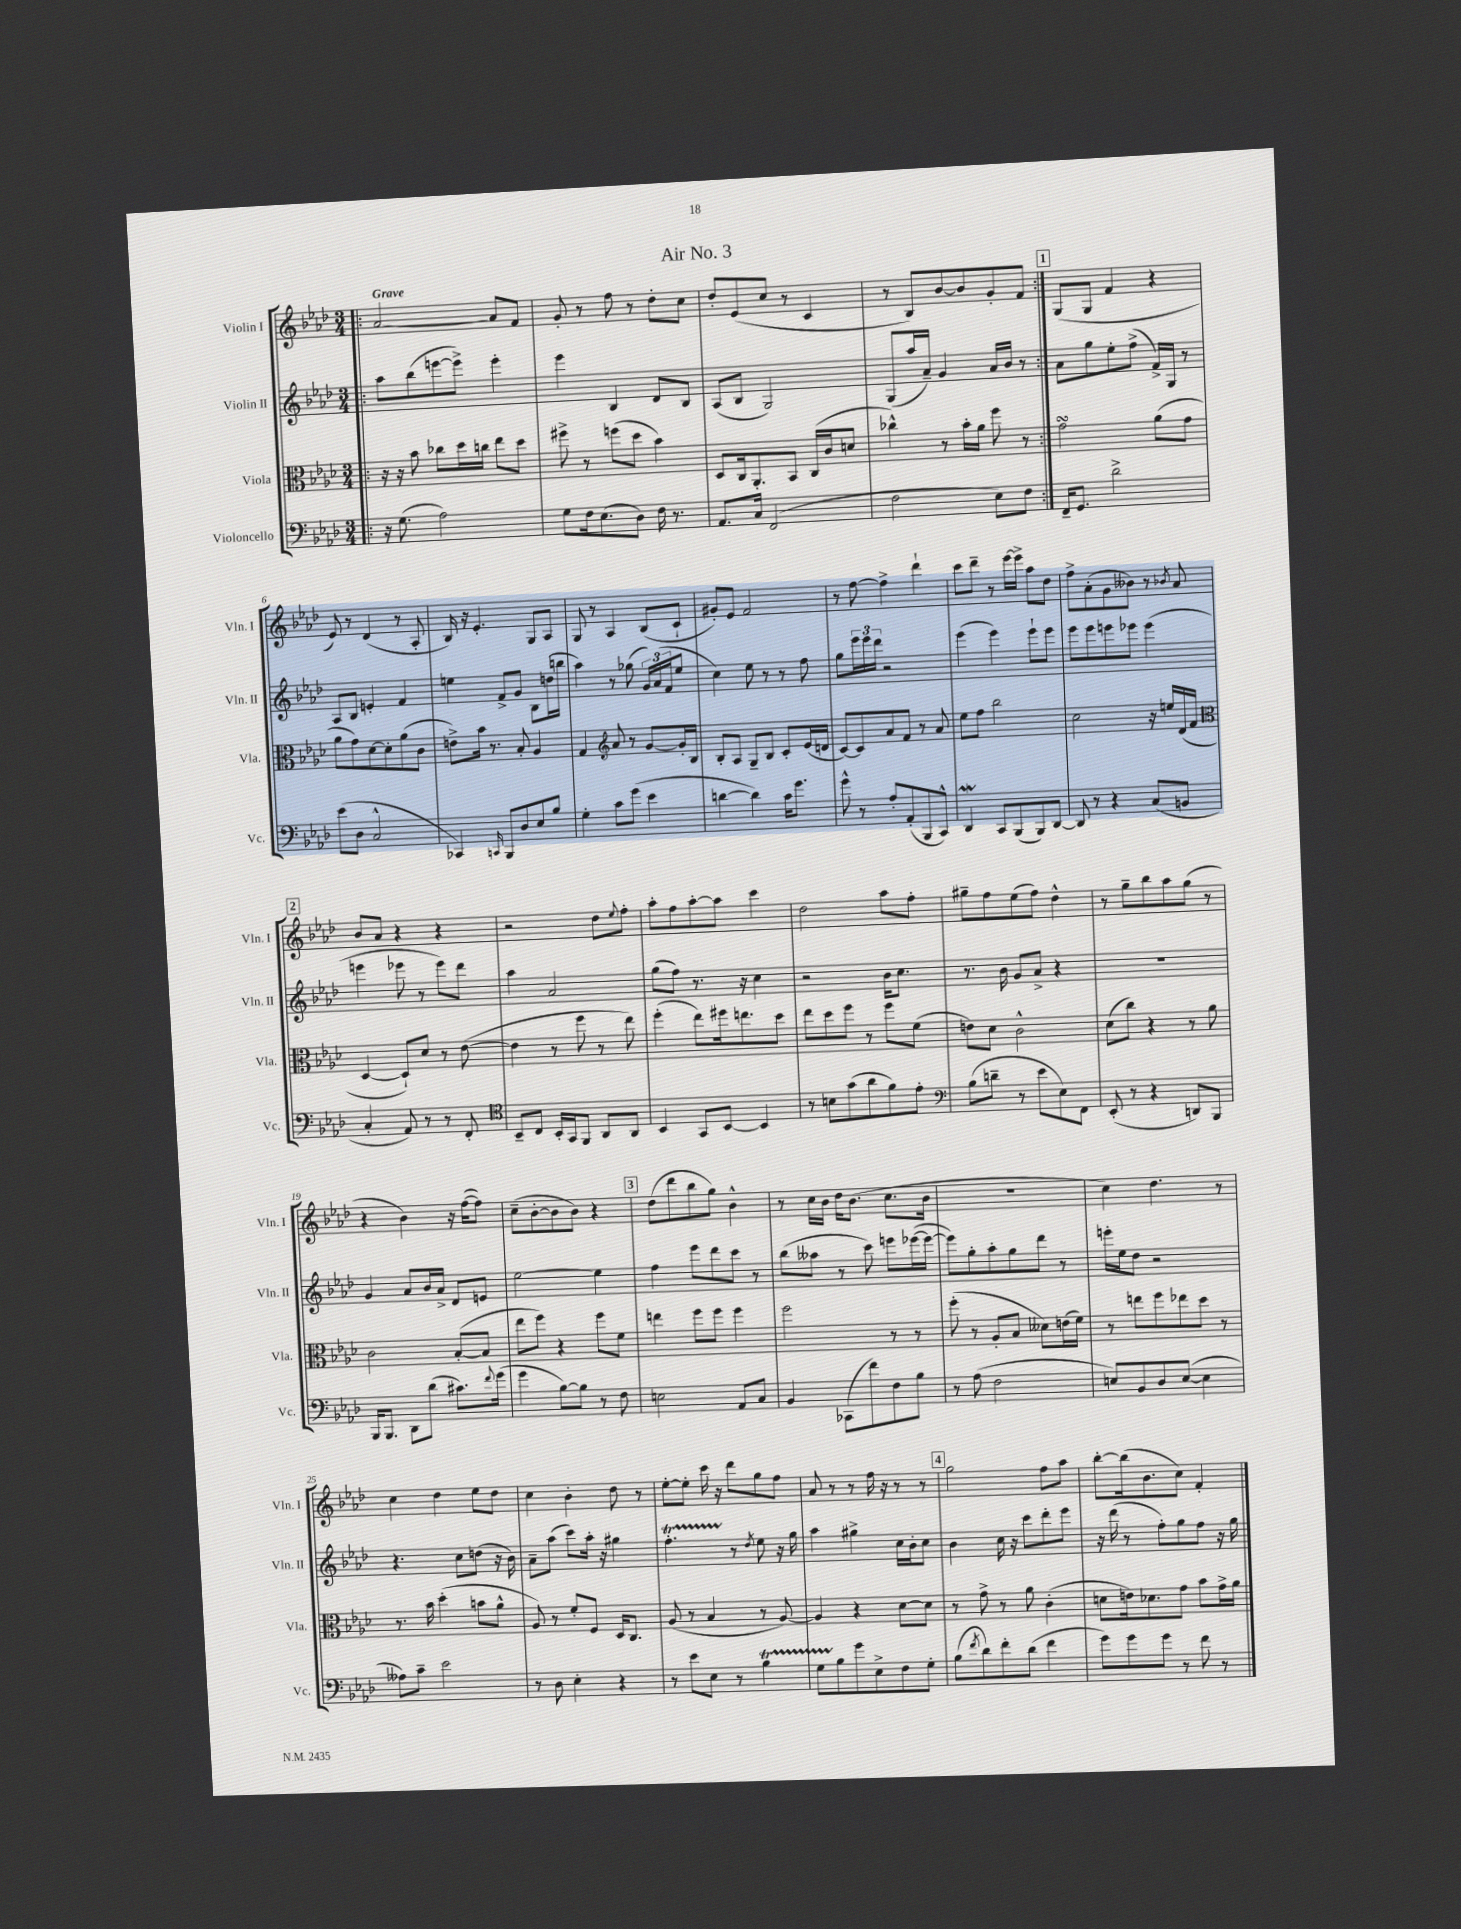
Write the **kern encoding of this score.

**kern	**kern	**kern	**kern
*staff4	*staff3	*staff2	*staff1
*clefF4	*clefC3	*clefG2	*clefG2
*k[b-e-a-d-]	*k[b-e-a-d-]	*k[b-e-a-d-]	*k[b-e-a-d-]
*M3/4	*M3/4	*M3/4	*M3/4
=!|:	=!|:	=!|:	=!|:
16r	16r	8aa-\L	[2a-/
(8.G\	16r	.	.
.	8b-\	(8bb-\	.
2A-\)	8cc-\L	[8eee\	.
.	16dd-\L	8eee^\]J)	.
.	16cc\JJ	.	.
.	8ee-\L	4eee'\	8a-/]L
.	8dd-\J	.	8f/J
=	=	=	=
8G\L	8ff#^\	4eee-\	8g'/
16F\k	8r	.	8r
(8.E-\	.	.	.
.	(8ff\L	4B-/	8ff\
8D-\J)	8dd-\J	.	8r
16F\	4b-\)	8d-/L	8dd-'\L
8.r	.	.	.
.	.	8B-/J	8cc\J
=	=	=	=
8.AA-/L	8D-/L	(8A-/L	8dd-'/L
.	16C/k	8B-/J	(8e-/
16C/Jk	8.AA-'/	.	.
(2FF/	.	2G/)	8cc/J
.	8BB-/J	.	8r
.	(16C/LL	.	4c/
.	16c/J	.	.
.	8d/J	.	.
=	=	=	=
2F\	4cc-^^\)	(8G/L	8r
.	.	16aa-/L	8B-/L)
.	.	16a-~/JJ)	.
.	8r	4g/	[8b-/
.	16b-'\LL	.	8b-/]
.	16a-\JJ	.	.
8E-\L)	8ff\	16a-/LL	8g'/
.	.	16b-/JJ	.
8F\J	8r	8r	8f/J
=:|!	=:|!	=:|!	=:|!
16FF~/LK	2g\	8a-\L	(8G/L
8.GG/J	.	.	.
.	.	8gg\	8G/J
2d-^\	.	8ee-'\	4f/
.	.	(8ff^\J	.
.	(8a-\L	16f^/LL)	4r
.	.	16G/JJ	.
.	8g\J	8r	.
=	=	=	=
(8e-\L	8a-\L	8A-/L	8e-/)
8D-\J	8g\)	8B-/J	8r
2C^^/	[8d-\	4e'/	(4d-/
.	8d-'\]	.	.
.	(8a-\	4f/	8r
.	8c\J	.	8A-'/
=	=	=	=
4CC-/)	8e^\L)	4ee\	16B-/)
.	.	.	16r
.	16b-\Jk	.	4.e-'/
.	8.r	.	.
16qqCC/	.	.	.
8BBB-/L	.	8f^/L	.
8D-/	8B-'/	8g/J	.
8E-/	4A-/	8B-\L	8G/L
8B-/J	.	(16dd\L	8A-/J
.	.	16bb\JJ	.
=	=	=	=
4G'\	4G/	4aa-\)	8G/
.	.	.	8r
*	*clefG2	*	*
8c\L	8a-/	8r	4A-/
(8g\J	8r	(8gg-\	.
4e-\	[8g/L	24g/LL)	(8B-/L
.	.	(24a-/	.
.	.	24f/J	.
.	16g'/]L	8ee-/J	8c`/J
.	16B-/JJ	.	.
=	=	=	=
[4d\	8B-'/L	4cc\)	8g#'/L)
.	8A-/J	.	8e-/J
4d\])	8G~/L	8ee-\	2f/
.	8B-/J	8r	.
16c\LK	8c'/L	8r	.
8.g\J	.	.	.
.	(16e-/L	8ff\	.
.	16d/JJ	.	.
=	=	=	=
8g^^\	[8c/L)	8gg\L	8r
8r	8c/]	24eee-\L	[8ff\
.	.	24eee-\	.
.	.	24ddd-\JJ	.
8A-'/L	8a-/	2r	4ff^\]
(8AA-'/	8f/J	.	.
8BBB-/	8r	.	4ddd-`\
8CC^^/J)	8a-/	.	.
=	=	=	=
4DD-/	8ee-\L	(4eee-\	8ccc\L
.	8ff\J	.	8ddd-~\J
8CC/L	2bb-\	4eee-\)	8r
(8BBB-/	.	.	[16eee-\LL
.	.	.	16eee-^\]JJ
8BBB-/)	.	8eee-`\L	8aa-\L
[8DD-/J	.	8eee-\J	8dd-\J
=	=	=	=
8DD-/]	2cc\	8eee-\L	8ff^\L
8r	.	8eee-\	(8a-'\
4r	.	8eee\	8g\
.	.	8eee-\J	8b--\J)
(8C/L	16r	(4eee-\	8r
.	16ee/LL	.	.
.	.	.	8qb-/
8BB/J	(16d-/	.	8a-/
.	16f/JJ	.	.
=	=	=	=
*	*clefC3	*	*
4C'/	[4D-/	4eee\	8b-/L
.	.	.	8a-/J
8AA-/)	8D-`/]L)	8eee-\	4r
8r	8d-/J	8r	.
8r	8r	8eee-\L)	4r
8FF'/	([8e-\	8ddd-\J	.
=	=	=	=
*clefC4	*	*	*
8BB-~/L	4e-\]	4aa-\	2r
8C/J	.	.	.
16BB-'/LL	8r	2a-/	.
16GG/J	.	.	.
8FF/J	8ff\	.	.
8AA-/L	8r	.	8dd-\L
.	.	.	8qqee-/
8AA-/J	8ee-\)	.	8ff'\J
=	=	=	=
4BB-/	(4ff'\	(8gg\L	8aa-'\L
.	.	8ff\J)	8ff\
8GG/L	8ee-\L)	8.r	[8aa-'\
[8BB-/J	16ff#\k	.	8aa-\]J
.	8.ee\	16r	.
4BB-/]	.	4cc\	4ccc\
.	8dd-\J	.	.
=	=	=	=
8r	8ee-\L	2r	2dd-\
8B\L	8dd-\	.	.
(8g\	8ff\J	.	.
8a-\	8r	.	.
8f\)	8ff\L	16b-\LK	8aa-\L
.	.	8.cc\J	.
8e-'\J	(8f\J	.	8ff'\J
=	=	=	=
*clefF4	*	*	*
(8B-\L	8e\L)	8.r	8gg#~\L
8d~\J	8d-\J	.	8ff\
.	.	16b-\	.
8r	2c^^\	8g/L	(8ee-\
8e-\L	.	8a-^/J	8ff\J)
8E-\)	.	4r	4dd-^^\
8FF\J	.	.	.
=	=	=	=
(8EE-'/	(8d-\L	2.r	8r
8r	8cc\J)	.	8gg~\L
4r	4r	.	8bb-\
.	.	.	8aa-\
8DD/L)	8r	.	(8gg\J
8BBB-/J	8a-\	.	8r
=	=	=	=
16BBB-/LK	2c\	4g/	4r
8.BBB-/J	.	.	.
8DD-\L	.	8a-/L	4b-\)
(8d-\J	.	16b-/L	.
.	.	16a-^/JJ	.
8.c#\L)	([8B-'/L	8d-/L	16r
.	.	.	([16ff\LK
.	8B-/]J	8e/J	8ff\]J)
8qqf/	.	.	.
(16g\Jk	.	.	.
=	=	=	=
4g\	8ee-\L	[2ee-\	(8cc~\L
.	8ff\J)	.	[8b-'\
[8B-\L)	4r	.	8b-\]
8B-\]J	.	.	8b-\J)
8r	8ff\L	4ee-\]	4r
8F\	8f\J	.	.
=	=	=	=
2E\	4ee\	4ff\	(8dd-\L
.	.	.	8ddd-\
.	8ff\L	8eee-\L	8bb-\
.	8ff\J	8ddd-\	8gg\J)
8AA-/L	4ff\	8ccc\J	4b-^^\
8C/J	.	8r	.
=	=	=	=
4BB-/	2ff\	(8bb-\L	8r
.	.	8aa--\J	16cc\LL
.	.	.	16b-\JJ
(8CC-\L	.	8r	16dd-\LK
.	.	.	(8.b-\J
8f\)	.	8ccc\)	.
8F\	8r	8eee\L	8.cc\L
8B-\J	8r	([16eee-\L	.
.	.	16eee-\_JJ	16b-\Jk
=	=	=	=
8r	(8ff'\	8eee-\]L)	2.r
(8A-\	8r	8gg'\	.
2F\	8A-'/L	8aa-'\	.
.	8B-/J	8gg\	.
.	8d--\L)	8ddd-\J	.
.	(16e\L	8r	.
.	16f\JJ)	.	.
=	=	=	=
8E/L)	8r	16eee'\LL	4cc\)
.	.	16ee-\J	.
8BB-/	8ee\L	8dd-\J	.
8D-/	8ff\	2r	4.dd-\
([8E/J	8ee-\	.	.
4E\]	8dd-\J	.	.
.	8r	.	8r
=	=	=	=
8A--\L)	8.r	4.r	4cc\
8c~\J	.	.	.
.	16b-\	.	.
2e-\	(4dd-'\	.	4dd-\
.	.	8cc\L	.
.	8b\L	(8dd\J	8ee-\L
.	8a-^^\J	16r	8dd-\J
.	.	16b-\)	.
=	=	=	=
8r	8A-/)	8a-~\L	4cc\
8D-\	8r	(8aa-\J	.
4E-'\	8f'/L	8ccc\L)	4b-'\
.	8F/J	16aa-'\Jk	.
.	.	16r	.
4r	16D-/LK	4gg#\	8dd-\
.	8.C/J	.	.
.	.	.	8r
=	=	=	=
8r	(8A-/	4.ff'\	[8ee-'\L
8e-\L	8r	.	8ee-'\]J
8E-\J	4B-/	.	16ccc\
.	.	.	16r
8r	.	8r	8ddd-\L
.	.	8qdd-/	.
4B-\	8r	8ee-\	8gg\
.	[8A-/)	16r	8ff\J
.	.	16gg\	.
=	=	=	=
8G\L	4A-/]	4aa-\	8a-/
8B-\	.	.	8r
8g\	4r	4gg#^\	8r
8E-^\	.	.	16ff\
.	.	.	16r
8F\	[8d-\L	16cc\LL	8r
.	.	16b-'\J	.
8G'\J	8d-\]J	8cc\J	8r
=	=	=	=
(8B-\L	8r	4b-\	2gg\
8qf/	.	.	.
8d-\)	8g^\	.	.
8f'\	8r	16cc\	.
.	.	16r	.
(8d-\J	8a-\	8ccc\L	.
4f\	(4c'\	8ddd-'\	8ff\L
.	.	8eee-\J	8aa-\J
=	=	=	=
8g\L)	8d\L	16r	[8bb-'\L
.	.	(16ddd-\	.
8g\	16e\k)	8r	(16bb-\]k
.	8.d-\	.	8.b-\
8g\J	.	8ff'\L)	.
8r	8g\J	8gg\	8cc\J)
8f\	8b-\L	8ff\J	4f'/
8r	16g^\L	16r	.
.	16a-\JJ	16gg\	.
==	==	==	==
*-	*-	*-	*-
